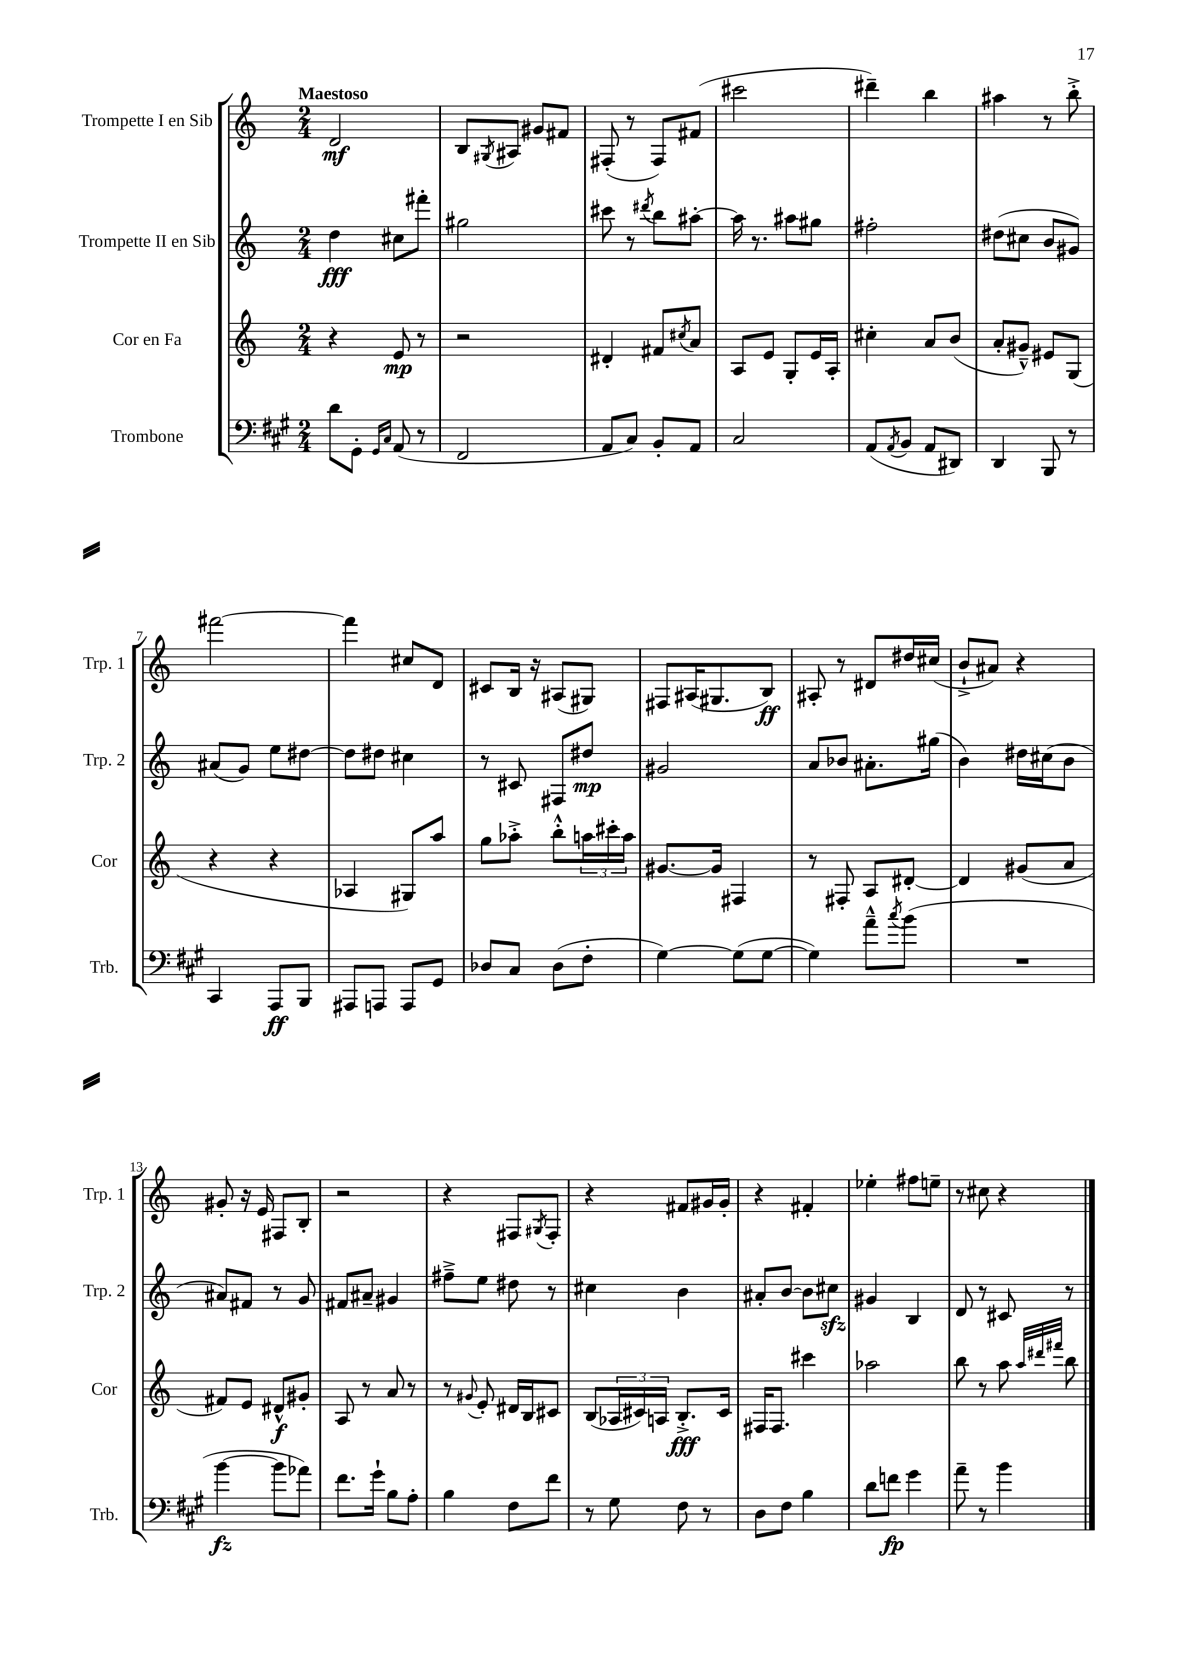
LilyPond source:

<<
\new StaffGroup <<
\new Staff = "s0" \with { instrumentName = "Trompette I en Sib" shortInstrumentName = "Trp. 1" } {
    \clef treble \key c \major \numericTimeSignature \time 2/4 \tempo "Maestoso"
    d'2\mf |
    b8 \acciaccatura { gis8 } ais8 gis'8 fis'8 |
    fis8-.( r8 fis8) fis'8( |
    cis'''2 |
    dis'''4--) b''4 |
    ais''4 r8 b''8-.-> |
    fis'''2~ |
    fis'''4 cis''8 d'8 |
    cis'8 b16 r16 ais8( gis8) |
    fis8 ais16( gis8. b8\ff) |
    ais8-. r8 dis'8 dis''16 cis''16( |
    b'8-!-> ais'8) r4 |
    gis'8-. r16 e'16 fis8 b8-. |
    r2 |
    r4 fis8 \acciaccatura { gis8 } fis8-. |
    r4 fis'8 gis'16 gis'16-. |
    r4 fis'4-. |
    ees''4-. fis''8 e''8-- |
    r8 cis''8 r4 \bar "|." |
}
\new Staff = "s1" \with { instrumentName = "Trompette II en Sib" shortInstrumentName = "Trp. 2" } {
    \clef treble \key c \major \numericTimeSignature \time 2/4
    d''4\fff cis''8 fis'''8-. |
    gis''2 |
    cis'''8 r8 \acciaccatura { dis'''8 } b''8 ais''8~-. |
    ais''16 r8. ais''8 gis''8 |
    fis''2-. |
    dis''8( cis''8 b'8 gis'8) |
    ais'8( g'8) e''8 dis''8~ |
    dis''8 dis''8 cis''4 |
    r8 cis'8 fis8 dis''8\mp |
    gis'2 |
    a'8 bes'8 ais'8.-. gis''16( |
    b'4) dis''16 cis''16( b'8 |
    ais'8) fis'8 r8 g'8 |
    fis'8 ais'8-- gis'4 |
    fis''8---> e''8 dis''8 r8 |
    cis''4 b'4 |
    ais'8-. b'8~ b'8 cis''8\sfz |
    gis'4 b4 |
    d'8 r8 cis'8 r8 \bar "|." |
}
\new Staff = "s2" \with { instrumentName = "Cor en Fa" shortInstrumentName = "Cor" } {
    \clef treble \key c \major \numericTimeSignature \time 2/4
    r4 e'8\mp r8 |
    r2 |
    dis'4-. fis'8 \acciaccatura { cis''8 } a'8 |
    a8 e'8 g8-. e'16 a16-. |
    cis''4-. a'8 b'8( |
    a'8-. gis'8---^) eis'8 g8( |
    r4 r4 |
    aes4 gis8) a''8 |
    g''8 aes''8-.-> b''8-.-^ \tuplet 3/2 { a''16 cis'''16-. a''16 } |
    gis'8.~ gis'16 fis4 |
    r8 fis8-. a8 dis'8~-. |
    dis'4 gis'8( a'8 |
    fis'8) e'8 dis'8-^\f gis'8-. |
    a8 r8 a'8 r8 |
    r8 \appoggiatura { gis'8 } e'8-. dis'16 b16 cis'8 |
    b8( \tuplet 3/2 { aes16 cis'16) a16 } b8.-.->\fff cis'16 |
    fis16 fis8. cis'''4 |
    aes''2 |
    b''8 r8 a''8 \grace { a''32 dis'''32 fis'''32 } b''8 \bar "|." |
}
\new Staff = "s3" \with { instrumentName = "Trombone" shortInstrumentName = "Trb." } {
    \clef bass \key a \major \numericTimeSignature \time 2/4
    d'8 gis,8-. \grace { gis,16 cis16 } a,8( r8 |
    fis,2 |
    a,8 cis8) b,8-. a,8 |
    cis2 |
    a,8( \acciaccatura { a,8 } b,8 a,8 dis,8) |
    d,4 b,,8 r8 |
    cis,4 a,,8\ff b,,8 |
    ais,,8 a,,8 a,,8 gis,8 |
    des8 cis8 des8( fis8-. |
    gis4~) gis8( gis8~ |
    gis4) a'8---^ \acciaccatura { cis''8 } b'8( |
    R2 |
    b'4~\fz b'8 aes'8) |
    fis'8. gis'16-! b8 a8-. |
    b4 fis8 fis'8 |
    r8 gis8 fis8 r8 |
    d8 fis8 b4 |
    d'8 f'8\fp gis'4 |
    a'8-- r8 b'4 \bar "|." |
}
>>
>>
